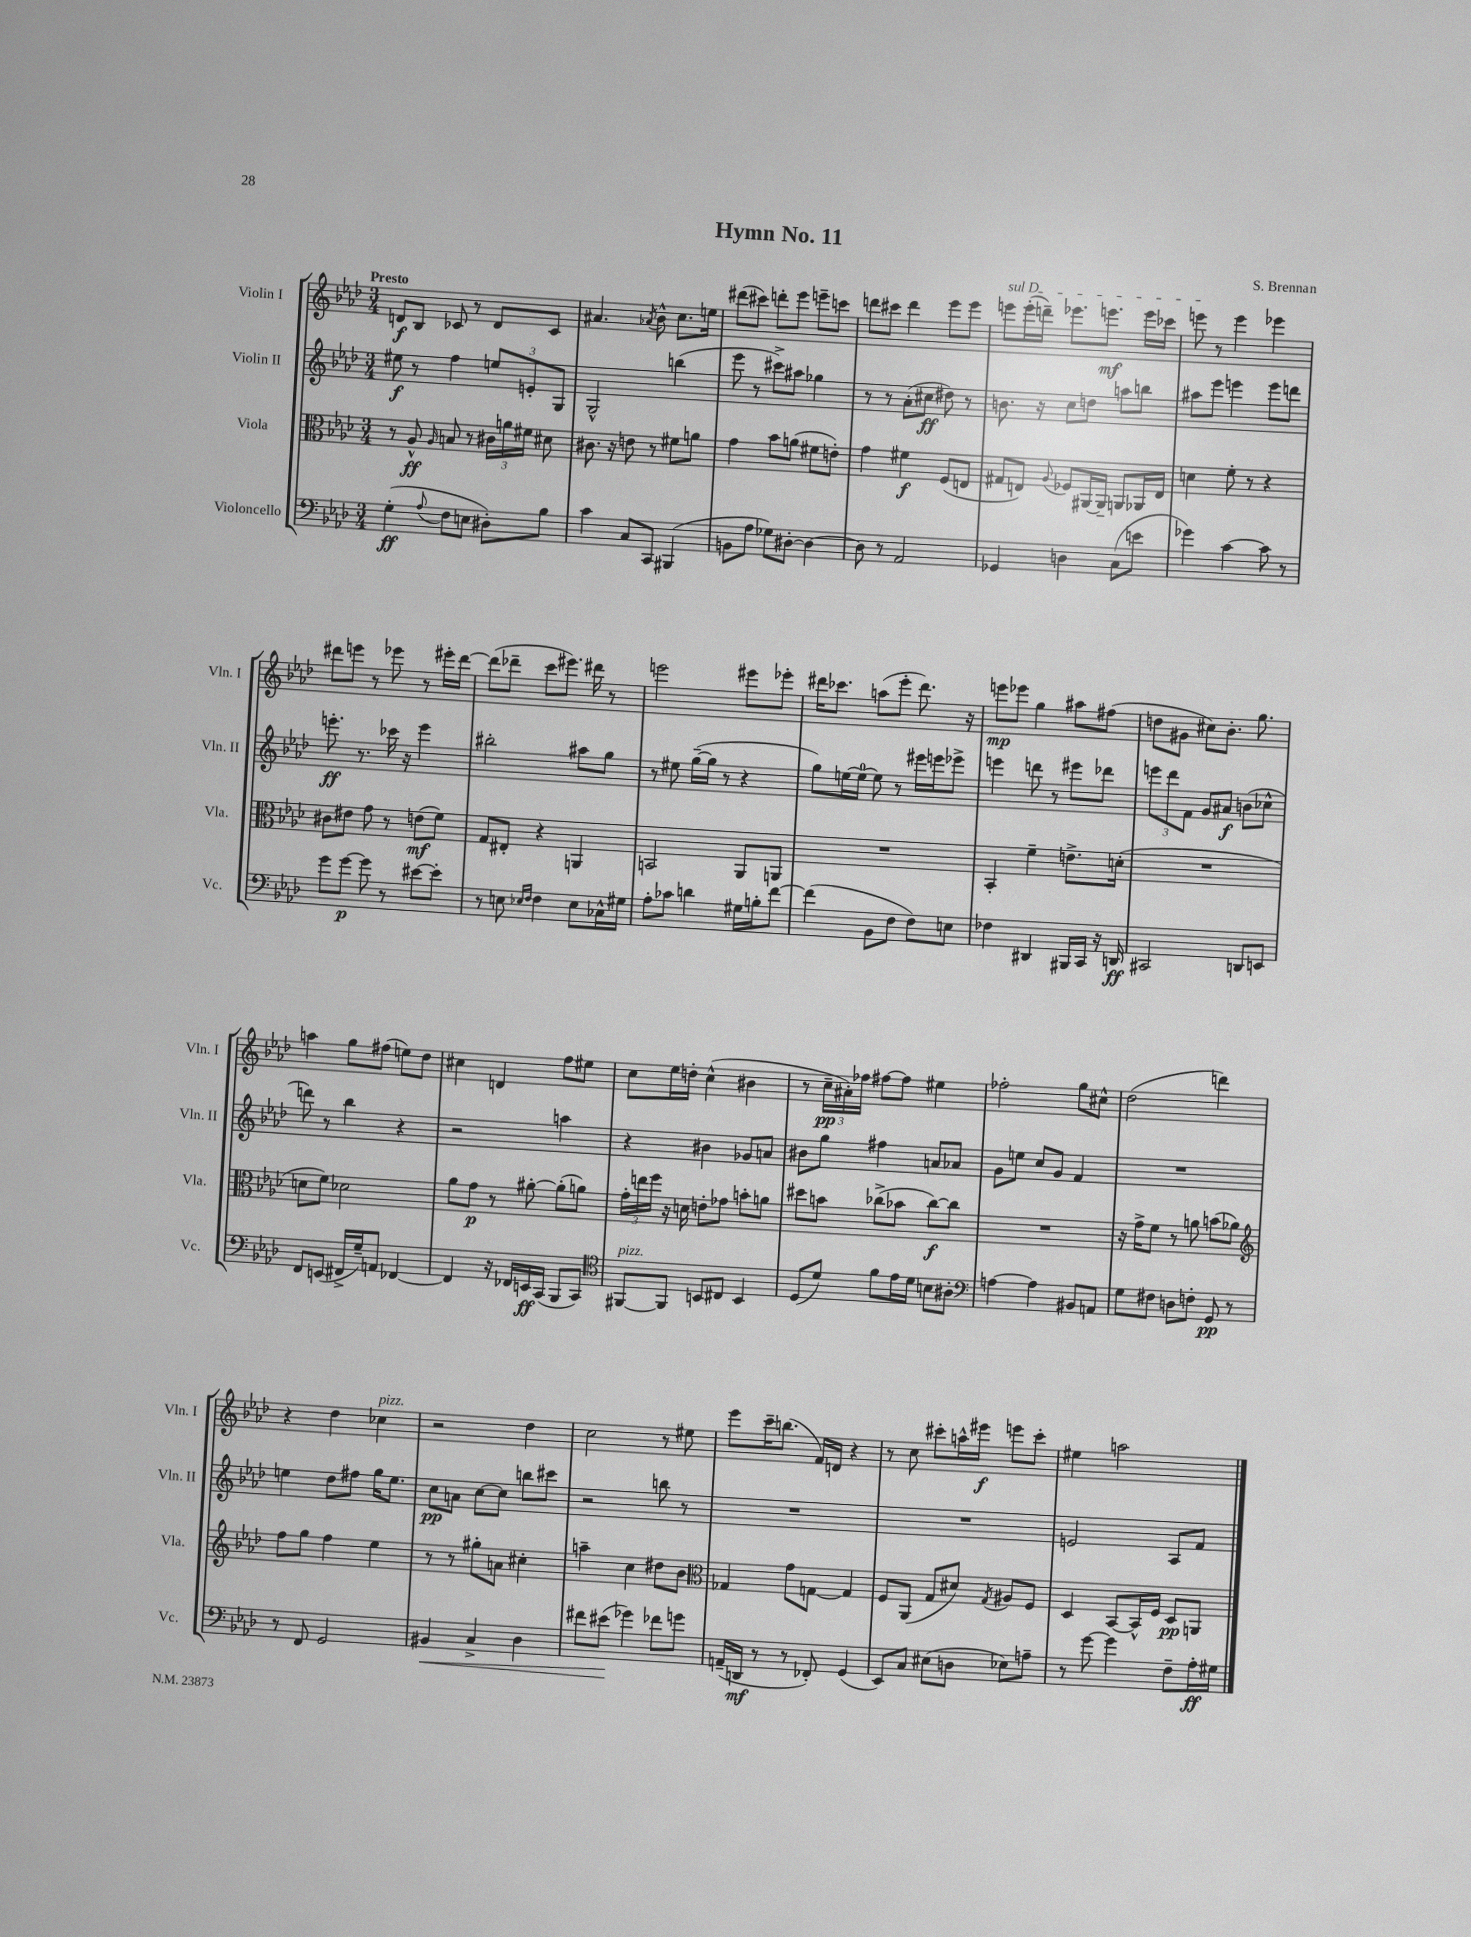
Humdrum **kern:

**kern	**dynam	**kern	**dynam	**kern	**dynam	**kern	**dynam
*part4	*part4	*part3	*part3	*part2	*part2	*part1	*part1
*staff4	*staff4	*staff3	*staff3	*staff2	*staff2	*staff1	*staff1
*I"Violoncello	*	*I"Viola	*	*I"Violin II	*	*I"Violin I	*
*I'Vc.	*	*I'Vla.	*	*I'Vln. II	*	*I'Vln. I	*
*clefF4	*	*clefC3	*	*clefG2	*	*clefG2	*
*k[b-e-a-d-]	*	*k[b-e-a-d-]	*	*k[b-e-a-d-]	*	*k[b-e-a-d-]	*
*M3/4	*	*M3/4	*	*M3/4	*	*M3/4	*
=1	=1	=1	=1	=1	=1	=1	=1
!	!	!	!	!	!	!LO:TX:a:B:t=Presto	!
(4G'\	ff	8r	.	8ee#X\	f	8dn/L	f
.	.	8A-^^/	ff	8r	.	8B-/J	.
8qqA-/	.	16qqA-/	.	.	.	.	.
8F\L	.	8Bn/	.	4ff\	.	8c-X/	.
8En\J	.	8r	.	.	.	8r	.
8D#X'\L)	.	24c#X\LL	.	12een/L	.	8d/L	.
.	.	24an\	.	.	.	.	.
.	.	24f#X\JJ	.	12en'/	.	.	.
8B-\J	.	8d#X\	.	.	.	8c-/J	.
.	.	.	.	12G/J	.	.	.
=2	=2	=2	=2	=2	=2	=2	=2
4c\	.	8.c#X\	.	2G^^/	.	4.a#X/	.
.	.	16r	.	.	.	.	.
8C/L	.	8en\	.	.	.	.	.
.	.	.	.	.	.	8qa-X/	.
8CC/J	.	8r	.	.	.	8b-^^\	.
(4BBB#X/	.	8f#X\L	.	(4bbn\	.	8.cc\L	.
.	.	8an\J	.	.	.	.	.
.	.	.	.	.	.	16een\Jk	.
=3	=3	=3	=3	=3	=3	=3	=3
8BBn\L	.	4g\	.	8eee-\	.	(8ddd#X\L	.
8A-\J	.	.	.	8r	.	8ccc#X\J)	.
8G-X\L)	.	8b-\L	.	8ccc#X^\L)	.	8dddn'\L	.
[8D#X'\J	.	(8an\J	.	8aa#X\J	.	8eee-\J	.
4D#\_	.	8f#X\L	.	4gg-X\	.	8eeen~\L	.
.	.	8en'\J)	.	.	.	8cccn\J	.
=4	=4	=4	=4	=4	=4	=4	=4
8D#\]	.	4g\	.	8r	.	8dddn\L	.
8r	.	.	.	8r	.	8ccc#X\J	.
2AA-/	.	4f#X\	f	(8a-'\L	.	4ddd\	.
.	.	.	.	8cc#X\J	ff	.	.
.	.	(8F/L	.	8dd#X\)	.	8eee-\L	.
.	.	8En/J	.	8r	.	8eee-\J	.
=5	=5	=5	=5	=5	=5	=5	=5
!	!	!	!	!	!	!LO:TX:a:i:t=sul D	!
4GG-X/	.	8G#X/L	.	8.bn\	.	8eeen\L	.
.	.	8En/J)	.	.	.	(16eee'\L	.
.	.	.	.	16r	.	16dddn~\JJ)	.
.	.	8qqA-/	.	.	.	.	.
4Dn\	.	8F-X/L	.	8cc\L	.	8.eee-X\L	.
.	.	[16AA#X/L	.	8ddn\J	.	.	.
.	.	16AA#~/JJ]	.	.	.	8.eeen\J	mf
(8C\L	.	8AAn/L	.	8aan\L	.	.	.
8en\J	.	16AA-X/L	.	8bbn\J	.	16eee\LL	.
.	.	16E/JJ	.	.	.	16ccc-X\JJ	.
=6	=6	=6	=6	=6	=6	=6	=6
4g-X\)	.	4dn\	.	8aa#X\L	.	8eeen\	.
.	.	.	.	8eee-\J	.	8r	.
[4c\	.	8f'\	.	4eeen\	.	4eee\	.
.	.	8r	.	.	.	.	.
8c\]	.	4r	.	8eee\L	.	4eee-X\	.
8r	.	.	.	8dddn\J	.	.	.
!!LO:LB:g=z
=7	=7	=7	=7	=7	=7	=7	=7
8g\L	.	8c#X\L	.	8.eeen'\	ff	8ddd#X\L	.
[8g\J	p	8e#X\J	.	.	.	8eeen\J	.
.	.	.	.	8.r	.	.	.
8g\]	.	8g\	.	.	.	8r	.
8r	.	8r	.	16ccc-X\	.	8eee-X\	.
.	.	.	.	16r	.	.	.
[8e#X\L	.	(8en\L	mf	4eee\	.	8r	.
8e#'\J]	.	8f\J)	.	.	.	16eee#X'\LL	.
.	.	.	.	.	.	[16ddd#\JJ	.
=8	=8	=8	=8	=8	=8	=8	=8
8r	.	8G/L	.	2bb#X'\	.	(8ddd#\L]	.
8En\	.	8E#X'/J	.	.	.	8ddd-X~\J	.
16qqE-X/LL	.	.	.	.	.	.	.
16qqF/JJ	.	.	.	.	.	.	.
4F\	.	4r	.	.	.	8ccc\L	.
.	.	.	.	.	.	8.eee#X\J)	.
8E-\L	.	4AAn/	.	8aa#X\L	.	.	.
.	.	.	.	.	.	16ddd#X\	.
16C-X^^\L	.	.	.	8gg\J	.	8r	.
16G#X\JJ	.	.	.	.	.	.	.
=9	=9	=9	=9	=9	=9	=9	=9
8A-'\L	.	2BBn/	.	8r	.	2eeen\	.
8c-X\J	.	.	.	8ee#X\	.	.	.
4dn\	.	.	.	([16gg~\LL	.	.	.
.	.	.	.	16gg\JJ]	.	.	.
.	.	.	.	8r	.	.	.
16G#X\LL	.	8AA-/L	.	4r	.	8eee#X\L	.
16Bn'\J	.	.	.	.	.	.	.
[8f\J	.	8AAn/J	.	.	.	8eee-X'\J	.
=10	=10	=10	=10	=10	=10	=10	=10
(4f\]	.	2.r	.	8gg\L)	.	16ddd#X\KL	.
.	.	.	.	.	.	8.ccc-X\J	.
.	.	.	.	[16een\L	.	.	.
.	.	.	.	16ee\JJ_	.	.	.
8BB-\L	.	.	.	8ee\]	.	(8aan\L	.
8F\J	.	.	.	8r	.	8eee-'\J	.
8F\L)	.	.	.	16eee#X\LL	.	8.ddd#\)	.
.	.	.	.	16eeen\J	.	.	.
8En\J	.	.	.	8eee-X^\J	.	.	.
.	.	.	.	.	.	16r	.
=11	=11	=11	=11	=11	=11	=11	=11
4F-X\	.	4BB-'/	.	4eeen\	.	8eeen\L	mp
.	.	.	.	.	.	8eee-X\J	.
4DD#X/	.	4f~\	.	8dddn\	.	4gg\	.
.	.	.	.	8r	.	.	.
16BBB#X/LL	.	8.en^\L	.	8eee#X\L	.	8aa#X\L	.
16CC/JJ	.	.	.	.	.	.	.
16r	.	.	.	8ddd-X\J	.	(8ff#X\J	.
16DDn/	ff	(16dn'\Jk	.	.	.	.	.
=12	=12	=12	=12	=12	=12	=12	=12
2CC#X/	.	2.r	.	12eeen\L	.	8ddn\L	.
.	.	.	.	12ddd-\	.	.	.
.	.	.	.	.	.	8g#X\J	.
.	.	.	.	12f\J	.	.	.
.	.	.	.	8g/L	.	8cc#X\L)	.
.	.	.	.	8a#X/J	f	8.b-'\J	.
8DDn/L	.	.	.	(8bn\L	.	.	.
.	.	.	.	.	.	8.gg\	.
8EEn/J	.	.	.	8cc-X^^\J	.	.	.
!!LO:LB:g=z
=13	=13	=13	=13	=13	=13	=13	=13
8FF/L	.	8dn\L	.	8dddn\)	.	4aan\	.
(8EEn/J	.	8f\J)	.	8r	.	.	.
16FF#X^/LL	.	2d-X\	.	4bb-\	.	8gg\L	.
16G~/J)	.	.	.	.	.	.	.
8AAn/J	.	.	.	.	.	(8ff#X\J	.
[4FF-X/	.	.	.	4r	.	8een\L)	.
.	.	.	.	.	.	8dd-\J	.
=14	=14	=14	=14	=14	=14	=14	=14
4FF-/]	.	8a-\L	.	2r	.	4cc#X\	.
.	.	8g\J	p	.	.	.	.
16r	.	8r	.	.	.	4dn/	.
16FF-X/LL	.	.	.	.	.	.	.
16EEn/	ff	[8a#X'\	.	.	.	.	.
(16CC/JJ	.	.	.	.	.	.	.
8BBB-/L	.	(8a#'\L]	.	4aan\	.	8ff\L	.
8CC/J)	.	8an\J)	.	.	.	8ee#X\J	.
=15	=15	=15	=15	=15	=15	=15	=15
*clefC4	*	*	*	*	*	*	*
!LO:TX:a:i:t=pizz.	!	!	!	!	!	!	!
[8FF#X/L	.	24g'\LL	.	4r	.	8cc\L	.
.	.	24een\	.	.	.	.	.
.	.	24ff\JJ	.	.	.	.	.
8FF#/J]	.	16r	.	.	.	16ee-\L	.
.	.	16dn\	.	.	.	16ddn'\JJ	.
8BBn/L	.	8en'\L	.	4b#X\	.	(4cc^^\	.
8C#X/J	.	8g-X\J	.	.	.	.	.
4BB/	.	8bn'\L	.	8g-X/L	.	4b#X\	.
.	.	8an\J	.	8an/J	.	.	.
=16	=16	=16	=16	=16	=16	=16	=16
(8D-/L	.	8dd#X\L	.	8b#X\L	.	8r	.
8d-/J)	.	8bn\J	.	8gg\J	.	24cc~\LL	pp
.	.	.	.	.	.	24a#X'\)	.
.	.	.	.	.	.	24ff-X\JJ	.
8f\L	.	(8cc-X^\L	.	4ff#X\	.	[8ff#X\L	.
16e-\L	.	8b-X\J	.	.	.	8ff#\J]	.
16d-\JJ	.	.	.	.	.	.	.
8Bn\L	.	[8cc-\L)	f	8an/L	.	4ee#X\	.
8A#X'\J	.	8cc-\J]	.	8a-X/J	.	.	.
=17	=17	=17	=17	=17	=17	=17	=17
*clefF4	*	*	*	*	*	*	*
[4An\	.	2.r	.	8g\L	.	2ff-X'\	.
.	.	.	.	8een\J	.	.	.
4A\]	.	.	.	8cc/L	.	.	.
.	.	.	.	8g/J	.	.	.
8BB#X/L	.	.	.	4f/	.	8gg\L	.
8AAn/J	.	.	.	.	.	8cc#X^^\J	.
=18	=18	=18	=18	=18	=18	=18	=18
8G\L	.	16r	.	2.r	.	(2dd-\	.
.	.	16g^\KL	.	.	.	.	.
8F#X\J	.	8f\J	.	.	.	.	.
8Dn\L	.	8r	.	.	.	.	.
8Fn'\J	.	8an\	.	.	.	.	.
8GG/	pp	(8bn\L	.	.	.	4dddn\)	.
8r	.	8a-X\J)	.	.	.	.	.
!!LO:LB:g=z
=19	=19	=19	=19	=19	=19	=19	=19
*	*	*clefG2	*	*	*	*	*
8r	.	8ff\L	.	4een\	.	4r	.
8FF/	.	8gg\J	.	.	.	.	.
2GG/	.	4ff\	.	8dd-\L	.	4dd-\	.
.	.	.	.	8ff#X\J	.	.	.
!	!	!	!	!	!	!LO:TX:a:i:t=pizz.	!
.	.	4ee-\	.	16gg\KL	.	4cc-X\	.
.	.	.	.	8.ee\J	.	.	.
=20	=20	=20	=20	=20	=20	=20	=20
!	!LO:HP:b	!	!	!	!	!	!
4BB#X/	<	8r	.	8cc\L	pp	2r	.
.	.	8r	.	8an\J	.	.	.
4C^/	.	8gg#X'\L	.	[8cc\L	.	.	.
.	.	8an\J	.	8cc\J]	.	.	.
4D-\	.	4cc#X'\	.	8bbn\L	.	4dd-\	.
.	.	.	.	8ccc#X\J	.	.	.
=21	=21	=21	=21	=21	=21	=21	=21
8f#X\L	.	4aan~\	.	2r	.	2cc\	.
(8e#X\J	.	.	.	.	.	.	.
4g-X\)	[	4cc\	.	.	.	.	.
8f-X\L	.	8dd#X\L	.	8bbn\	.	8r	.
8gn\J	.	8b-\J	.	8r	.	8ee#X\	.
=22	=22	=22	=22	=22	=22	=22	=22
*	*	*clefC3	*	*	*	*	*
(16AAn~/LL	.	4G-X/	.	2.r	.	8eee-\L	.
16DDn/JJ	mf	.	.	.	.	.	.
8r	.	.	.	.	.	16ccc~\K	.
.	.	.	.	.	.	(8.bbn\J	.
8r	.	8g\L	.	.	.	.	.
8FF-X'/)	.	[8Gn\J	.	.	.	16f/LL)	.
.	.	.	.	.	.	16dn/JJ	.
(4GG/	.	4G/]	.	.	.	4r	.
=23	=23	=23	=23	=23	=23	=23	=23
8EE-/L)	.	8F/L	.	2.r	.	8r	.
8C/J	.	(8AA-/J	.	.	.	8cc\	.
(8E#X\L	.	8G/L	.	.	.	8ccc#X'\L	.
8Dn\J	.	8d#X/J)	.	.	.	16aan^^\L	.
.	.	.	.	.	.	16eee#X\JJ	f
.	.	8qG/	.	.	.	.	.
8E-X\L)	.	8A#X/L	.	.	.	8eeen\L	.
8An~\J	.	8F/J	.	.	.	8ccc#'\J	.
=24	=24	=24	=24	=24	=24	=24	=24
8r	.	4D-/	.	2en/	.	4ee#X\	.
[8g\	.	.	.	.	.	.	.
4g\]	.	[8BB-/L	.	.	.	2aan\	.
.	.	16BB-^^/L]	.	.	.	.	.
.	.	16F/JJ	.	.	.	.	.
8F~\L	.	8D-/L	pp	8A-/L	.	.	.
16A-'\L	ff	8AAn/J	.	8f/J	.	.	.
16G#X\JJ	.	.	.	.	.	.	.
==	==	==	==	==	==	==	==
*-	*-	*-	*-	*-	*-	*-	*-
